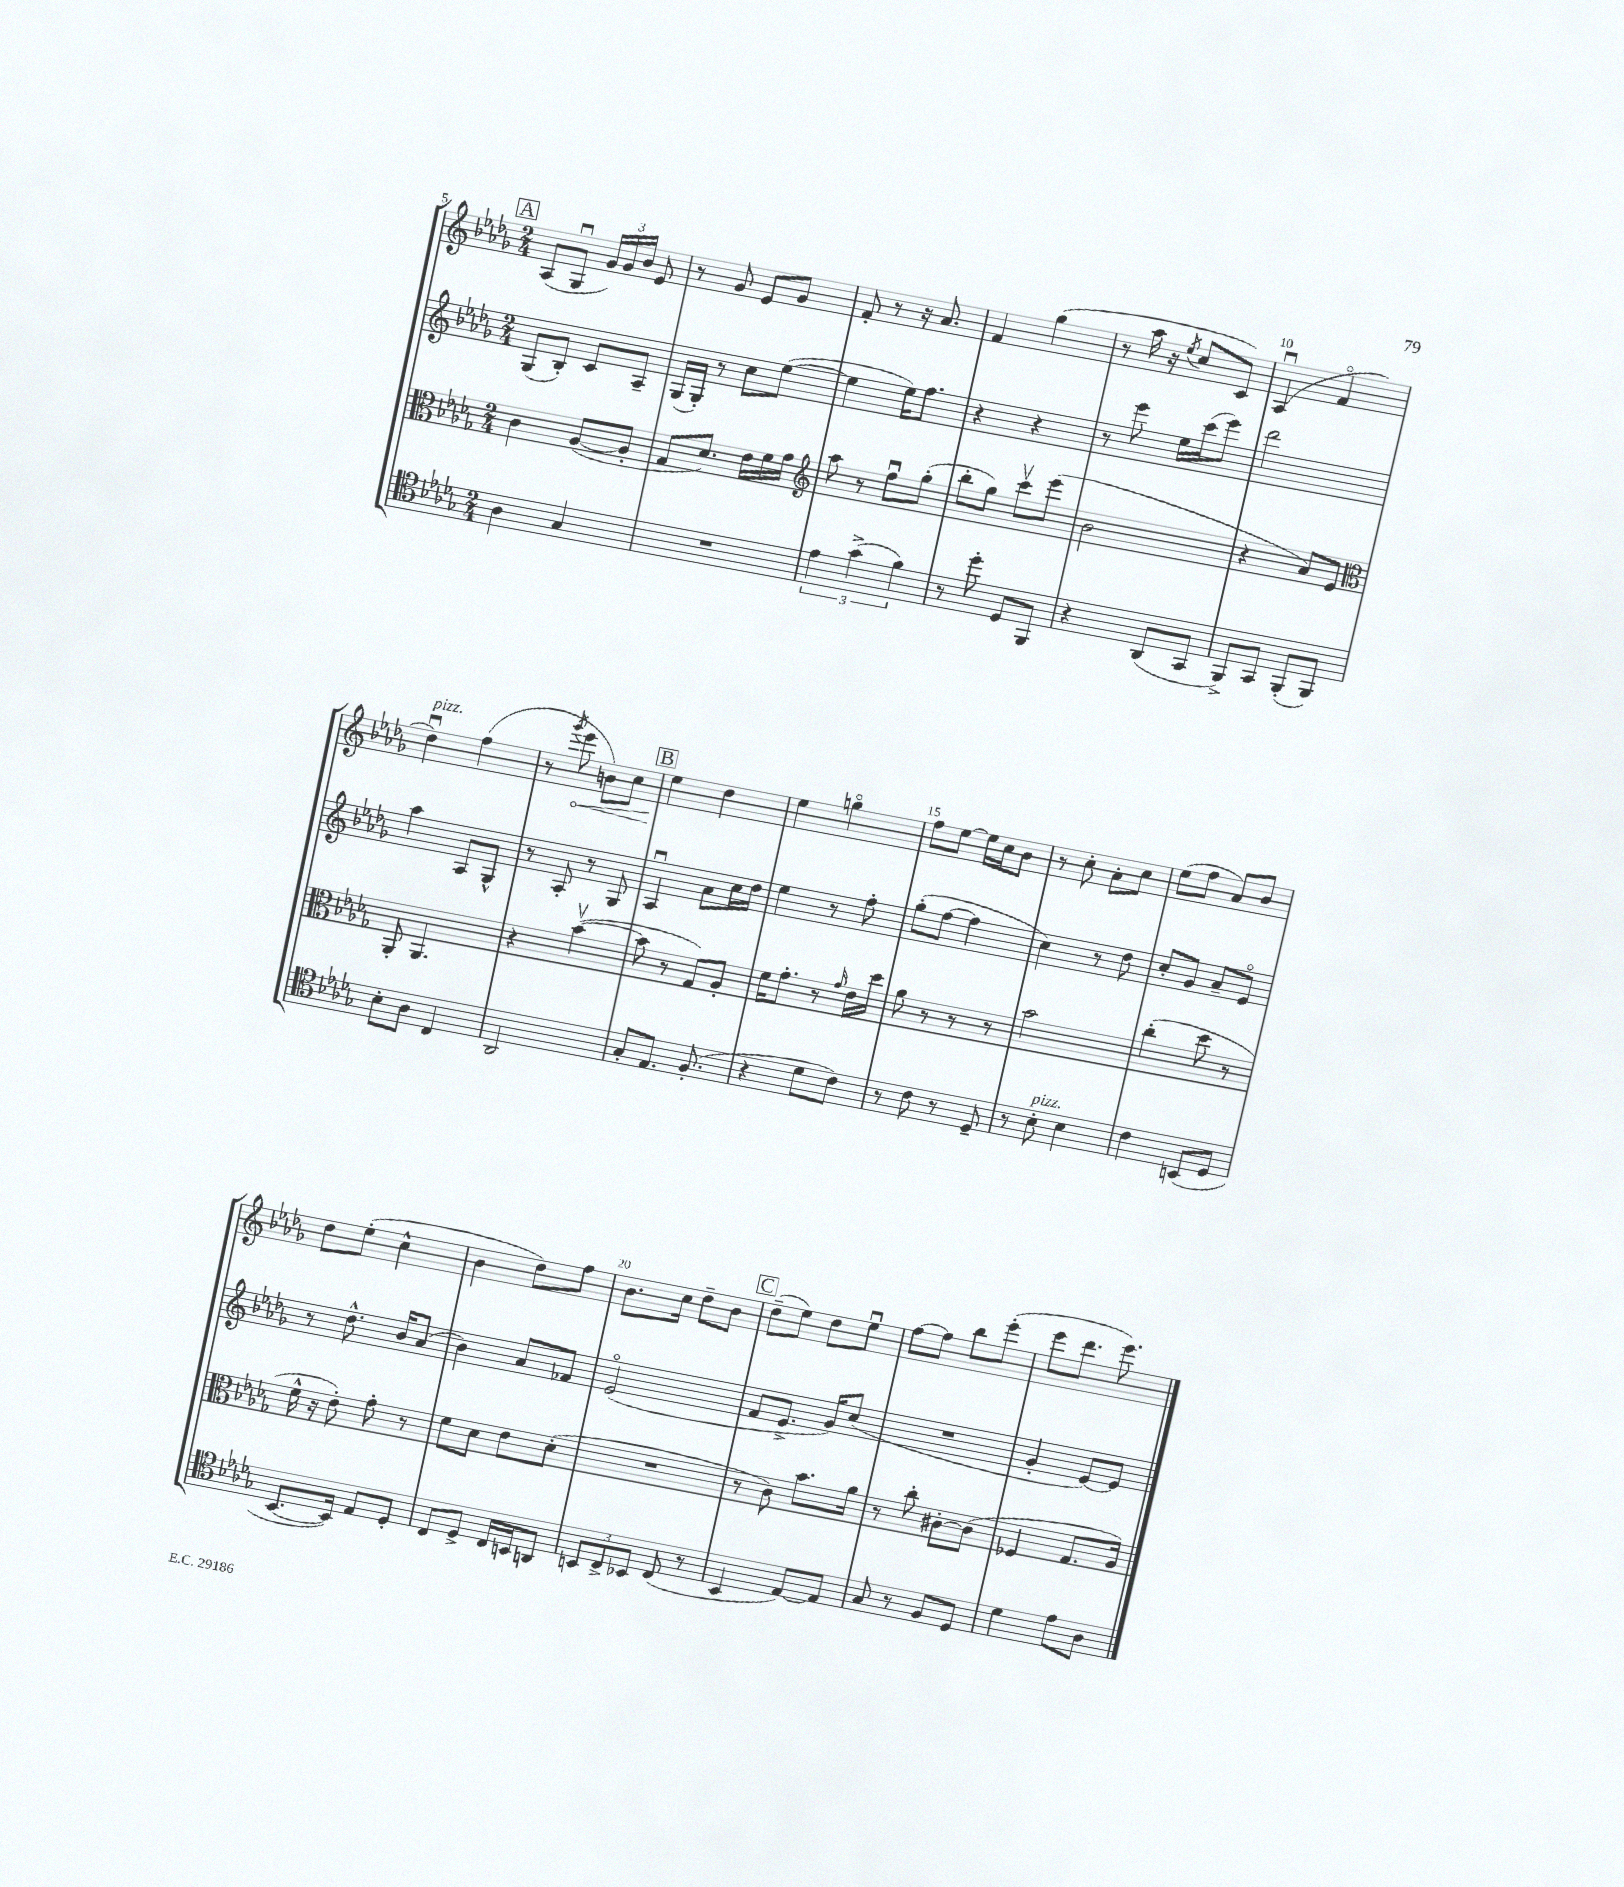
<<
\new StaffGroup <<
\new Staff = "s0" {
    \clef treble \key des \major \numericTimeSignature \time 2/4
    \autoBeamOff \mark \markup { \box "A" } aes8[( ges8]\downbow \tuplet 3/2 { ges'16[) ges'16 bes'16] } ees'8 |
    r8 ges'8 ees'8[ ges'8] |
    f'8-. r8 r16 aes'8. |
    f'4 ges''4( |
    r8 aes''16 r16 \acciaccatura { ees''8 } c''8[ c'8]) |
    aes4\downbow( f'4\flageolet |
    des''4\downbow^\markup { \italic "pizz." }) f''4( |
    r8 \acciaccatura { ges'''8 } \once \override Hairpin.circled-tip = ##t ees'''8\< b'8[) c''8] |
    \mark \markup { \box "B" } ees''4\! des''4 |
    ees''4 g''4\flageolet |
    f''8[ ees''8]~ ees''16[ c''16 bes'8] |
    r8 c''8-. aes'8[-. c''8] |
    ees''8[( f''8] aes'8[) bes'8] |
    des''8[ ees''8]-.( c''4-^ |
    bes'4 des''8[) f''8] |
    bes'8.[ c''16] des''8[-- bes'8] |
    \mark \markup { \box "C" } des''8[--( ees''8]) des''8[ ees''8]\downbow |
    f''8[~ f''8] bes''8[ ees'''8]-.( |
    ees'''8[ des'''8.] ees'''8.) \bar "|." |
}
\new Staff = "s1" {
    \clef treble \key des \major \numericTimeSignature \time 2/4
    \autoBeamOff \mark \markup { \box "A" } ges8[( bes8]-.) c'8[ aes8]-- |
    ges16[( ges16]-.) r8 c''8[ ees''8]~( |
    ees''4 ees''16[) f''8.] |
    r4 r4 |
    r8 ees'''8 ees''16[ c'''16( ees'''8]) |
    des'''2 |
    aes''4 aes8[ ges8]-^ |
    r8 aes8-. r8 ges8 |
    \mark \markup { \box "B" } aes4\downbow aes'8[ c''16 des''16] |
    ees''4 r8 f''8-. |
    ges''8[-.( f''8]~ f''4 |
    c''4) r8 des''8 |
    c''8[-. ges'8] aes'8[-- ees'8]\flageolet |
    r8 des''8.-^ bes'16[ aes'8]( |
    bes'4) aes'8[ fes'8] |
    ees'2\flageolet( |
    \mark \markup { \box "C" } f'8[ ees'8.]-> ges'16[) c''8]( |
    R2 |
    ges'4-. ees'8[~) ees'8] \bar "|." |
}
\new Staff = "s2" {
    \clef alto \key des \major \numericTimeSignature \time 2/4
    \autoBeamOff \mark \markup { \box "A" } c'4 aes8[~( aes8]-. |
    ges8[ des'8.]) ees'16[ f'16 ges'16] |
    \clef treble aes''8 r8 f''8[\downbow ges''8]-.( |
    bes''8[-. ges''8]) c'''8[\upbow ees'''8]( |
    bes'2 |
    r4 aes'8[) ees'8] |
    \clef alto aes,8-. aes,4. |
    r4 bes'4~\upbow( |
    \mark \markup { \box "B" } bes'8 r8 ges8[) aes8]-. |
    f'16[ ges'8.]-. r8 \grace { ges'16 } ees'16[ des''16] |
    aes'8 r8 r8 r8 |
    bes'2 |
    c''4-.( des''8 r8 |
    f'16-^ r16 ees'8-.) ges'8-. r8 |
    f'8[ des'8] ees'8[ des'8]-.( |
    R2 |
    \mark \markup { \box "C" } r8 c'8) bes'8.[ aes'16] |
    r8 c''8-. cis'8[~-. cis'8]( |
    fes4 ges8.[ aes16]) \bar "|." |
}
\new Staff = "s3" {
    \clef tenor \key des \major \numericTimeSignature \time 2/4
    \autoBeamOff \mark \markup { \box "A" } aes4 ges4 |
    R2 |
    \tuplet 3/2 { ees'4 ges'4->( f'4) } |
    r8 des''8-. des8[ f,8] |
    r4 aes,8[( ges,8] |
    f,8[->) ges,8] f,8[-.( f,8]) |
    bes8[-. aes8] c4 |
    aes,2 |
    \mark \markup { \box "B" } ges8[-. ees8.] f8.-.( |
    r4 des'8[ c'8]) |
    r8 c'8 r8 des8-- |
    r8 bes8-.^\markup { \italic "pizz." } bes4 |
    c'4 b,8[( des8] |
    bes,8.[~ bes,16]) ees8[ des8]-. |
    c8[ des8]-> c16[ b,16 a,8] |
    \tuplet 3/2 { b,8[ c8-> bes,8] } c8( r8 |
    \mark \markup { \box "C" } bes,4 ees8[~) ees8] |
    ges8 r8 f8[ des8] |
    des'4 ees'8[ aes8] \bar "|." |
}
>>
>>
\layout { \context { \Score currentBarNumber = #5 \override BarNumber.break-visibility = ##(#f #t #t) barNumberVisibility = #(every-nth-bar-number-visible 5) } }
